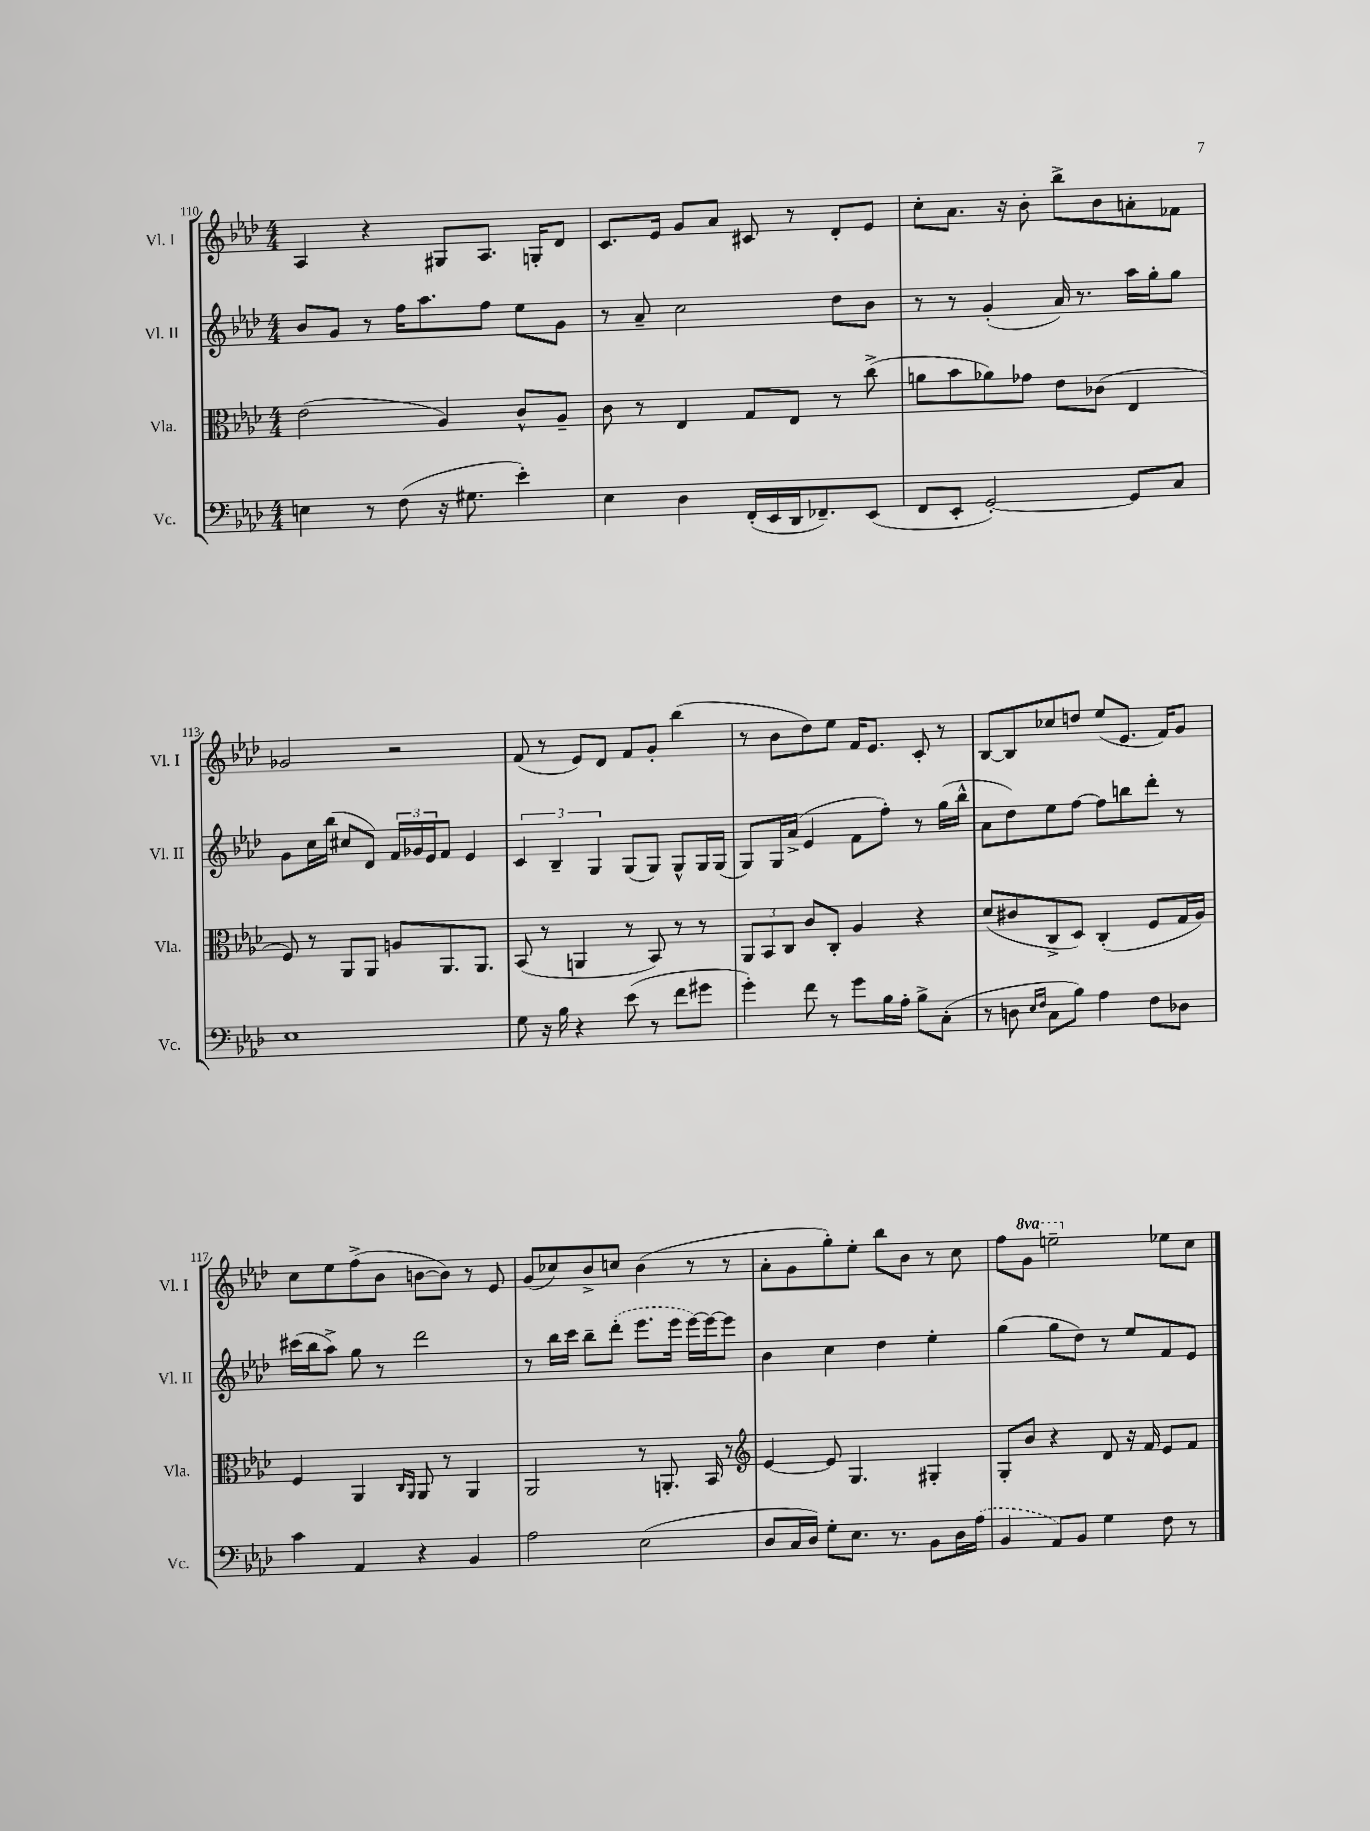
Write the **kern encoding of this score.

**kern	**kern	**kern	**kern
*staff4	*staff3	*staff2	*staff1
*clefF4	*clefC3	*clefG2	*clefG2
*k[b-e-a-d-]	*k[b-e-a-d-]	*k[b-e-a-d-]	*k[b-e-a-d-]
*M4/4	*M4/4	*M4/4	*M4/4
4E\	(2e-\	8b-/L	4A-/
.	.	8g/J	.
8r	.	8r	4r
(8F\	.	16ff\LK	.
.	.	8.aa-\	.
16r	4A-/)	.	8G#/L
8.G#\	.	.	.
.	.	8ff\J	8.A-/J
4e-'\)	8c^^/L	8ee-\L	.
.	.	.	16G'/LK
.	8A-~/J	8g\J	8d-/J
=	=	=	=
4E-\	8c\	8r	8.c/L
.	8r	8a-~/	.
.	.	.	16e-/Jk
4D-\	4E-/	2cc\	8g/L
.	.	.	8a-/J
(16FF'/LL	8G/L	.	8c#/
16EE-/	.	.	.
16DD-/J	8E-/J	.	8r
8.FF-~/)	.	.	.
.	8r	8dd-\L	8d-'/L
(8EE-/J	(8cc^\	8b-\J	8e-/J
=	=	=	=
8FF/L	8a\L	8r	8cc'\L
8EE-'/J	8b-\	8r	8.a-\J
[2GG'/)	8a-\)	(4g'/	.
.	.	.	16r
.	8g-\J	.	8b-'\
.	8e-\L	16a-/)	8bb-^\L
.	.	8.r	.
.	(8c-\J	.	8b-\
8GG/]L	4E-/	16aa-\LL	8a'\
.	.	16gg'\J	.
8C/J	.	8gg\J	8f-\J
=	=	=	=
1E-	8F/)	8g\L	2g-/
.	8r	16cc\L	.
.	.	(16bb-\JJ	.
.	8AA-/L	8cc#/L	.
.	8AA-/J	8d-/J)	.
.	8A/L	24f/LL	2r
.	.	24g-/	.
.	.	24e-/J	.
.	8.AA-/	8f/J	.
.	.	4e-/	.
.	8.AA-/J	.	.
=	=	=	=
8G\	(8BB-/	6c/	(8f/
16r	8r	.	8r
.	.	6B-~/	.
16B-\	.	.	.
4r	4AA/	.	8e-/L)
.	.	6G/	.
.	.	.	8d-/J
(8e-\	8r	(8G/L	8f/L
8r	8BB-/)	8G/J)	8g'/J
8f\L	8r	8G^^/L	(4bb-\
8g#\J	8r	16G/L	.
.	.	(16G/JJ	.
=	=	=	=
4g'\)	12AA-/L	8G/L)	8r
.	12BB-/	.	.
.	.	16G/L	8b-\L
.	12C/J	.	.
.	.	(16a-^/JJ	.
8f\	8c/L	4e-/	8dd-\)
8r	8C'/J	.	8ee-\J
8g\L	4A-/	8f\L	16f/LK
.	.	.	8.e-/J
16B-\L	.	8ff'\J)	.
16A-'\JJ	.	.	.
8B-^\L	4r	8r	8c'/
(8C'\J	.	(16gg\LL	8r
.	.	16bb-^^\JJ	.
=	=	=	=
8r	(8d-/L	8a-\L	[8B-/L
8D\	8c#/	8dd-\)	8B-/]
16qqE-/LL	.	.	.
16qqF/JJ	.	.	.
8C\L	8C^/	8ee-\	8cc-/
8B-\J)	8D-/J)	[8ff\J	8dd/J
4A-\	(4C'/	8ff\]L	(8ee-/L
.	.	8bb\	8.e-/J
8F\L	8F/L	8ddd-'\J	.
.	.	.	16f/LK)
8D-\J	16G/L	8r	8g/J
.	16A-/JJ)	.	.
=	=	=	=
4c\	4F/	(16ccc#\LL	8cc\L
.	.	16bb-\J	.
.	.	8aa-^\J)	8ee-\
4AA-/	4AA-/	8gg\	(8ff^\
.	.	8r	8b-\J
.	16qqC/LL	.	.
.	16qqAA-/JJ	.	.
4r	8AA-/	2ddd-\	[8b\L
.	8r	.	8b\]J)
4BB-/	4AA-/	.	8r
.	.	.	8e-/
=	=	=	=
2A-\	2AA-/	8r	(8g/L
.	.	16bb-\LL	8cc-/)
.	.	16ccc\JJ	.
.	.	8bb-~\L	8b-^/
.	.	(8ddd-'\J	8cc/J
(2E-\	8r	8.eee-\L	(4b-\
.	8.AA'/	.	.
.	.	16eee-\Jk	.
.	.	[16eee-\LL)	8r
.	16BB-/	16eee-\_J	.
.	8r	8eee-\]J	8r
=	=	=	=
*	*clefG2	*	*
8D-/L	[4e-/	4b-\	8a-'\L
16C/L	.	.	8g\
16D-/JJ)	.	.	.
8G'\L	8e-/]	4cc\	8gg'\)
8.E-\J	4.G/	.	8ee-'\J
.	.	4dd-\	8bb-\L
8.r	.	.	.
.	.	.	8b-\J
8BB-\L	4G#'/	4ee-'\	8r
16D-\L	.	.	8cc\
(16A-\JJ	.	.	.
=	=	=	=
4BB-/	8G'/L	(4gg\	8ff\L
.	8b-/J	.	8gg\J
8AA-/L)	4r	8gg\L	2eee~\
8BB-/J	.	8dd-\J)	.
4G\	8d-/	8r	.
.	16r	8ee-/L	.
.	16f/	.	.
8F\	8e-/L	8f/	8ee-\L
8r	8f/J	8e-/J	8cc\J
==	==	==	==
*-	*-	*-	*-
